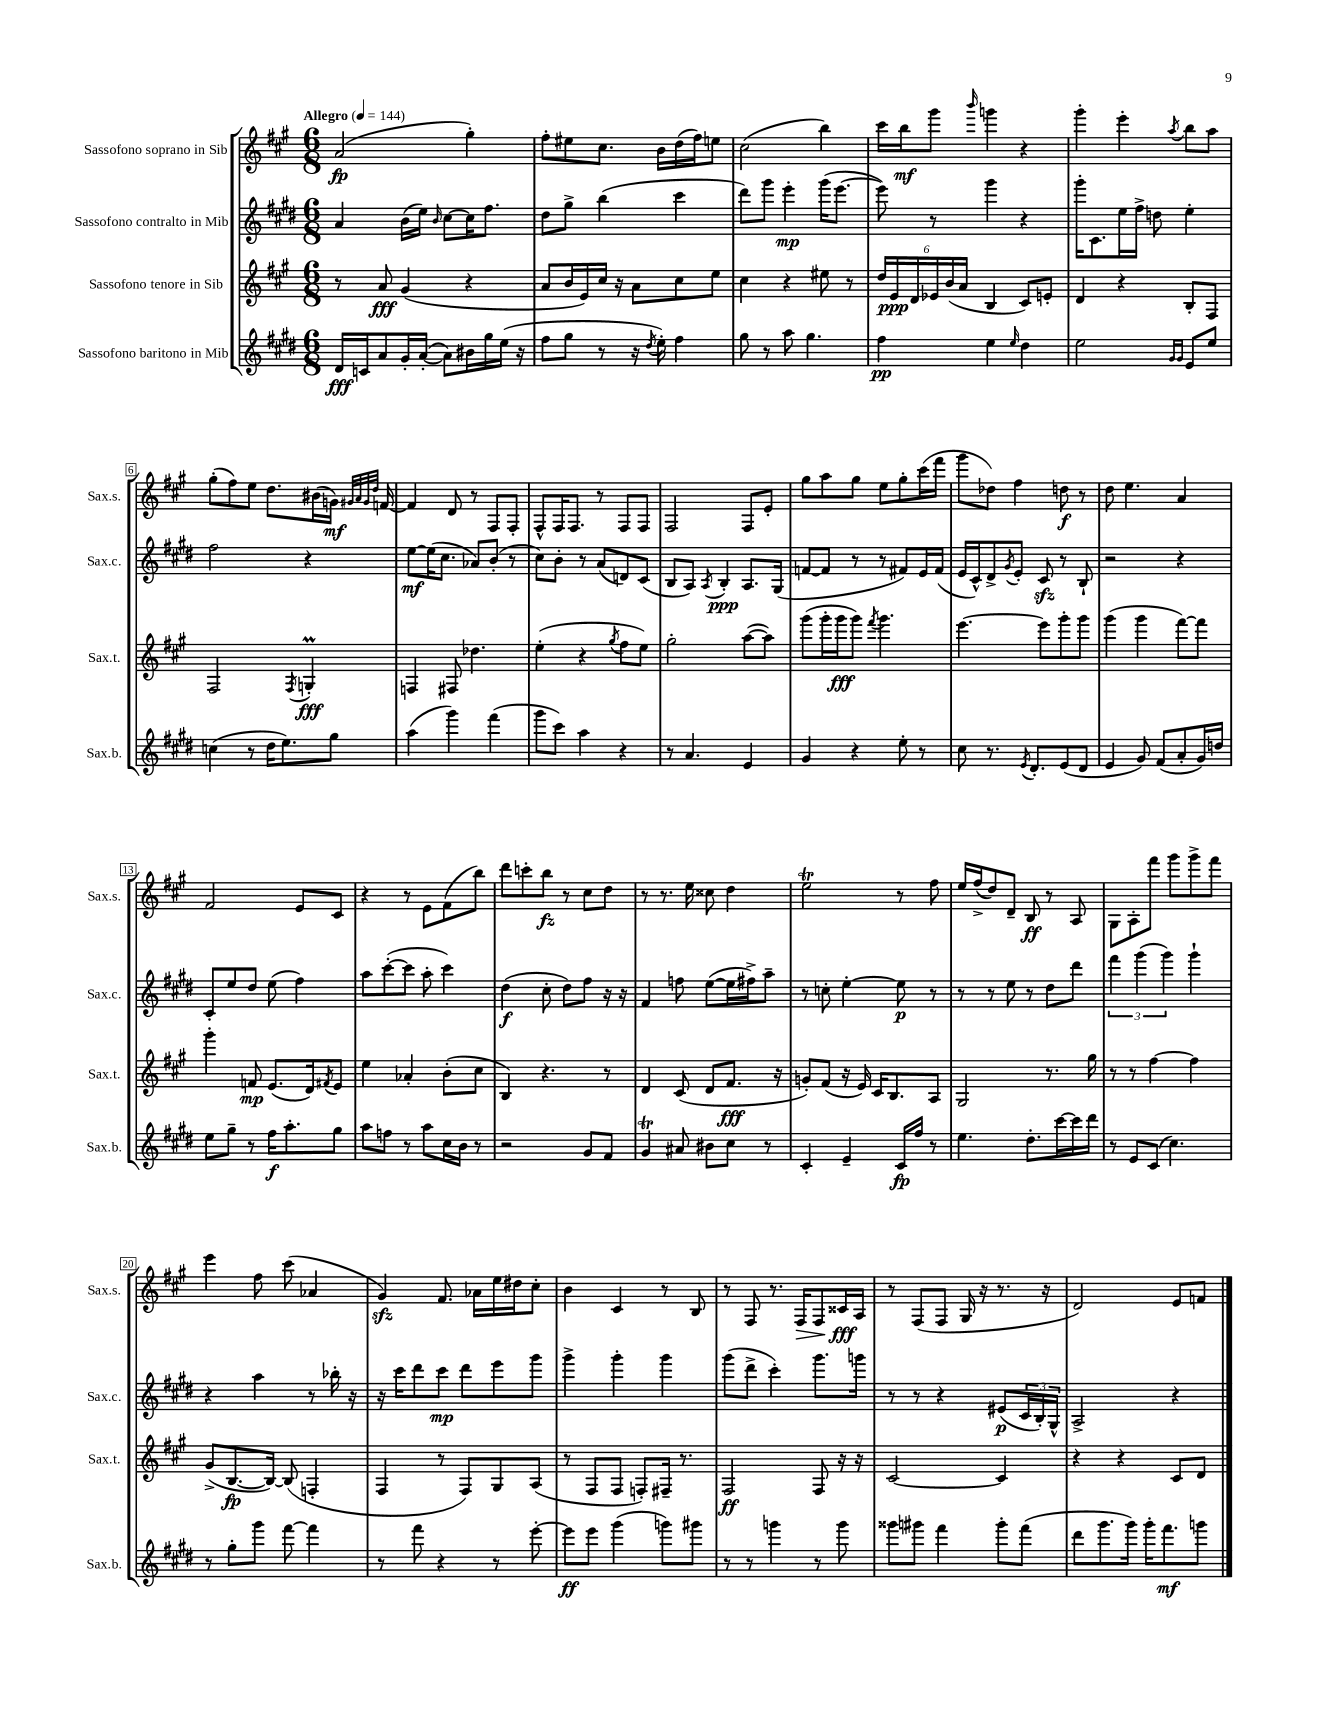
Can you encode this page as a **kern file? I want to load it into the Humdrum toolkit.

**kern	**kern	**kern	**kern
*staff4	*staff3	*staff2	*staff1
*clefG2	*clefG2	*clefG2	*clefG2
*k[f#c#g#d#]	*k[f#c#g#]	*k[f#c#g#d#]	*k[f#c#g#]
*M6/8	*M6/8	*M6/8	*M6/8
*MM144	*MM144	*MM144	*MM144
16d#	8r	4a	(2a
16c	.	.	.
8a	8a	.	.
16g#'	(4g#	(16b	.
([16a'	.	16ee)	.
.	.	16qqb	.
8a])	.	[8cc#	.
16b#	4r	16cc#]	4gg#')
16gg#	.	8.ff#	.
(16ee	.	.	.
16r	.	.	.
=	=	=	=
8ff#	8a	8dd#	8ff#'
8gg#	16b	8gg#^	8ee#
.	16e)	.	.
8r	16cc#	(4bb	8.cc#
.	16r	.	.
16r	8a	.	.
8qdd#	.	.	.
16ee')	.	.	16b
4ff#	8cc#	4ccc#	(16dd
.	.	.	16ff#)
.	8ee	.	8ee
=	=	=	=
8gg#	4cc#	8ddd#)	(2cc#
8r	.	8ggg#	.
8aa	4r	4eee'	.
4.gg#	.	.	.
.	8ee#	(16ggg#	4bb)
.	.	[8.eee	.
.	8r	.	.
=	=	=	=
4ff#	24dd	8eee])	16ccc#
.	24e	.	.
.	.	.	16bb
.	24d	.	.
.	24e-	8r	8ggg#
.	(24b	.	.
.	24a	.	.
.	.	.	16qqbbb
4ee	4B	4ggg#	4ggg
16qqee	.	.	.
4dd#	8c#)	4r	4r
.	8e'	.	.
=	=	=	=
2ee	4d	16ggg#'	4ggg#'
.	.	8.c#	.
.	4r	16ee	4eee'
.	.	16ff#^	.
.	.	8dd	.
16qqg#	.	.	.
16qqg#	.	.	8qaa
8e	8B'	4ee'	8bb
8ee	8F#	.	8aa
=	=	=	=
(4cc	2F#	2ff#	(8gg#'
.	.	.	8ff#)
8r	.	.	8ee
16dd#	.	.	8.dd
8.ee)	.	.	.
.	8qF#	.	.
.	4G'	4r	.
.	.	.	(16b#
8gg#	.	.	16g)
.	.	.	32qqg#
.	.	.	32qqa
.	.	.	32qqg#
.	.	.	32qqdd
.	.	.	[16f
=	=	=	=
(4aa	4F	[8ee	4f]
.	.	(16ee]	.
.	.	8.cc#	.
4ggg#)	8F#	.	8d
.	4.dd-	8a-)	8r
(4fff#	.	(8b'	8F#
.	.	8r	8F#'
=	=	=	=
8ggg#	(4ee'	8cc#)	8F#^^
8ccc#)	.	8b'	16F#
.	.	.	8.F#
4aa	4r	8r	.
.	.	(8a	8r
.	8qgg#	.	.
4r	8ff#	8d)	8F#
.	8ee)	(8c#	8F#
=	=	=	=
8r	2gg#'	8B	2F#
4.a	.	8A)	.
.	.	8qA	.
.	.	4B'	.
4e	([8aa	8.A	8F#
.	8aa])	.	8e'
.	.	(16G#	.
=	=	=	=
4g#	(8ggg#	[8f	8gg#
.	16ggg#'	8f]	8aa
.	16ggg#	.	.
4r	8ggg#)	8r	8gg#
.	8qfff#	.	.
.	4.ggg#	8r	8ee
8ee'	.	8f#)	8gg#'
8r	.	16e	(16ccc#
.	.	(16f#	16fff#
=	=	=	=
8cc#	[4.eee	16e	8ggg#
.	.	16c#^^)	.
8.r	.	8d#^	8dd-)
.	.	8qg#	.
.	.	8e'	4ff#
8qe	.	.	.
8.d#'	.	.	.
.	8eee]	8c#	.
(8e	8ggg#'	8r	8dd
8d#	8ggg#	8B`	8r
=	=	=	=
4e	(4ggg#	2r	8dd
.	.	.	4.ee
8g#)	4ggg#	.	.
(8f#	.	.	.
8a'	[8fff#)	4r	4a
16g#)	8fff#]	.	.
16dd	.	.	.
=	=	=	=
8ee	4ggg#'	8c#'	2f#
8gg#~	.	8ee	.
8r	8f	8dd#	.
16ff#	(8.e	(8ee	.
8.aa'	.	.	.
.	.	4ff#)	8e
.	16d)	.	.
.	8qf#	.	.
8gg#	8e	.	8c#
=	=	=	=
8aa	4ee	8aa	4r
8ff	.	([8ccc#'	.
8r	4a-'	8ccc#]	8r
8aa	.	8aa'	8e
16cc#	(8b'	4ccc#)	(8f#
16b	.	.	.
8r	8cc#	.	8bb)
=	=	=	=
2r	4B)	(4dd#	8ddd
.	.	.	8ccc'
.	4.r	8cc#'	8bb
.	.	8dd#)	8r
8g#	.	8ff#	8cc#
8f#	8r	16r	8dd
.	.	16r	.
=	=	=	=
4g#	4d	4f#	8r
.	.	.	8.r
8a#	(8c#	8ff	.
.	.	.	16ee
8b#	8d	([8ee	8cc##
8cc#	8.f#	16ee]	4dd
.	.	16ff#^)	.
8r	.	8aa~	.
.	16r	.	.
=	=	=	=
4c#'	8g')	8r	2ee
.	(8f#	8cc'	.
4e~	16r	[4ee'	.
.	16e)	.	.
.	16c#	.	.
.	8.B	.	.
16c#	.	8ee]	8r
16ff#	.	.	.
8r	8A	8r	8ff#
=	=	=	=
4.ee	2G#	8r	16ee
.	.	.	(16ff#^
.	.	8r	8dd)
.	.	8ee	8d~
8.dd#'	.	8r	8B
.	8.r	8dd#	8r
[16ccc#	.	.	.
16ccc#]	.	8ddd#	8A
16ddd#	16gg#	.	.
=	=	=	=
8r	8r	6fff#	8G#
8e	8r	.	8A'
.	.	(6ggg#	.
(8c#	[4ff#	.	8fff#
.	.	6ggg#)	.
4.cc#)	.	.	8ggg#
.	4ff#]	4ggg#`	8ggg#^
.	.	.	8fff#
=	=	=	=
8r	(8g#^	4r	4eee
8gg#'	[8.B	.	.
8ggg#	.	4aa	8ff#
.	16B_)	.	.
[8fff#	(8B]	.	(8ccc#
4fff#]	4F'	8r	4a-
.	.	16bb-'	.
.	.	16r	.
=	=	=	=
8r	4F#	16r	4g#)
.	.	16ccc#	.
8fff#	.	8ddd#	.
4r	8r	8ccc#	8.f#
.	8F#)	8ddd#	.
.	.	.	16a-
8r	8G#	8eee	16ee
.	.	.	16dd#
[8eee'	(8A	8ggg#	8cc#'
=	=	=	=
8eee]	8r	4ggg#^	4b
8eee	8F#	.	.
(4ggg#	8F#	4ggg#'	4c#
.	8F')	.	.
8ggg)	16F#~	4ggg#	8r
.	8.r	.	.
8ggg#	.	.	8B
=	=	=	=
8r	2F#	(8ggg#	8r
8r	.	8ddd#^	8F#
4ggg	.	4ccc#')	8.r
.	.	.	16F#
8r	8F#	8.ggg#	8F#
8ggg	16r	.	16c##
.	16r	16ggg	16A
=	=	=	=
8ggg##	[2c#	8r	8r
8ggg#	.	8r	(8F#
4fff#	.	4r	8F#
.	.	.	16G#
.	.	.	16r
8ggg#'	4c#]	(8e#	8.r
(8fff#	.	24c#	.
.	.	24B')	.
.	.	.	16r
.	.	24G#^^	.
=	=	=	=
8ddd#	4r	2A^	2d)
8.ggg#	.	.	.
.	4r	.	.
16ggg#)	.	.	.
16ggg#'	.	.	.
8.fff#	.	.	.
.	8c#	4r	8e
8ggg	8d	.	8f
==	==	==	==
*-	*-	*-	*-
